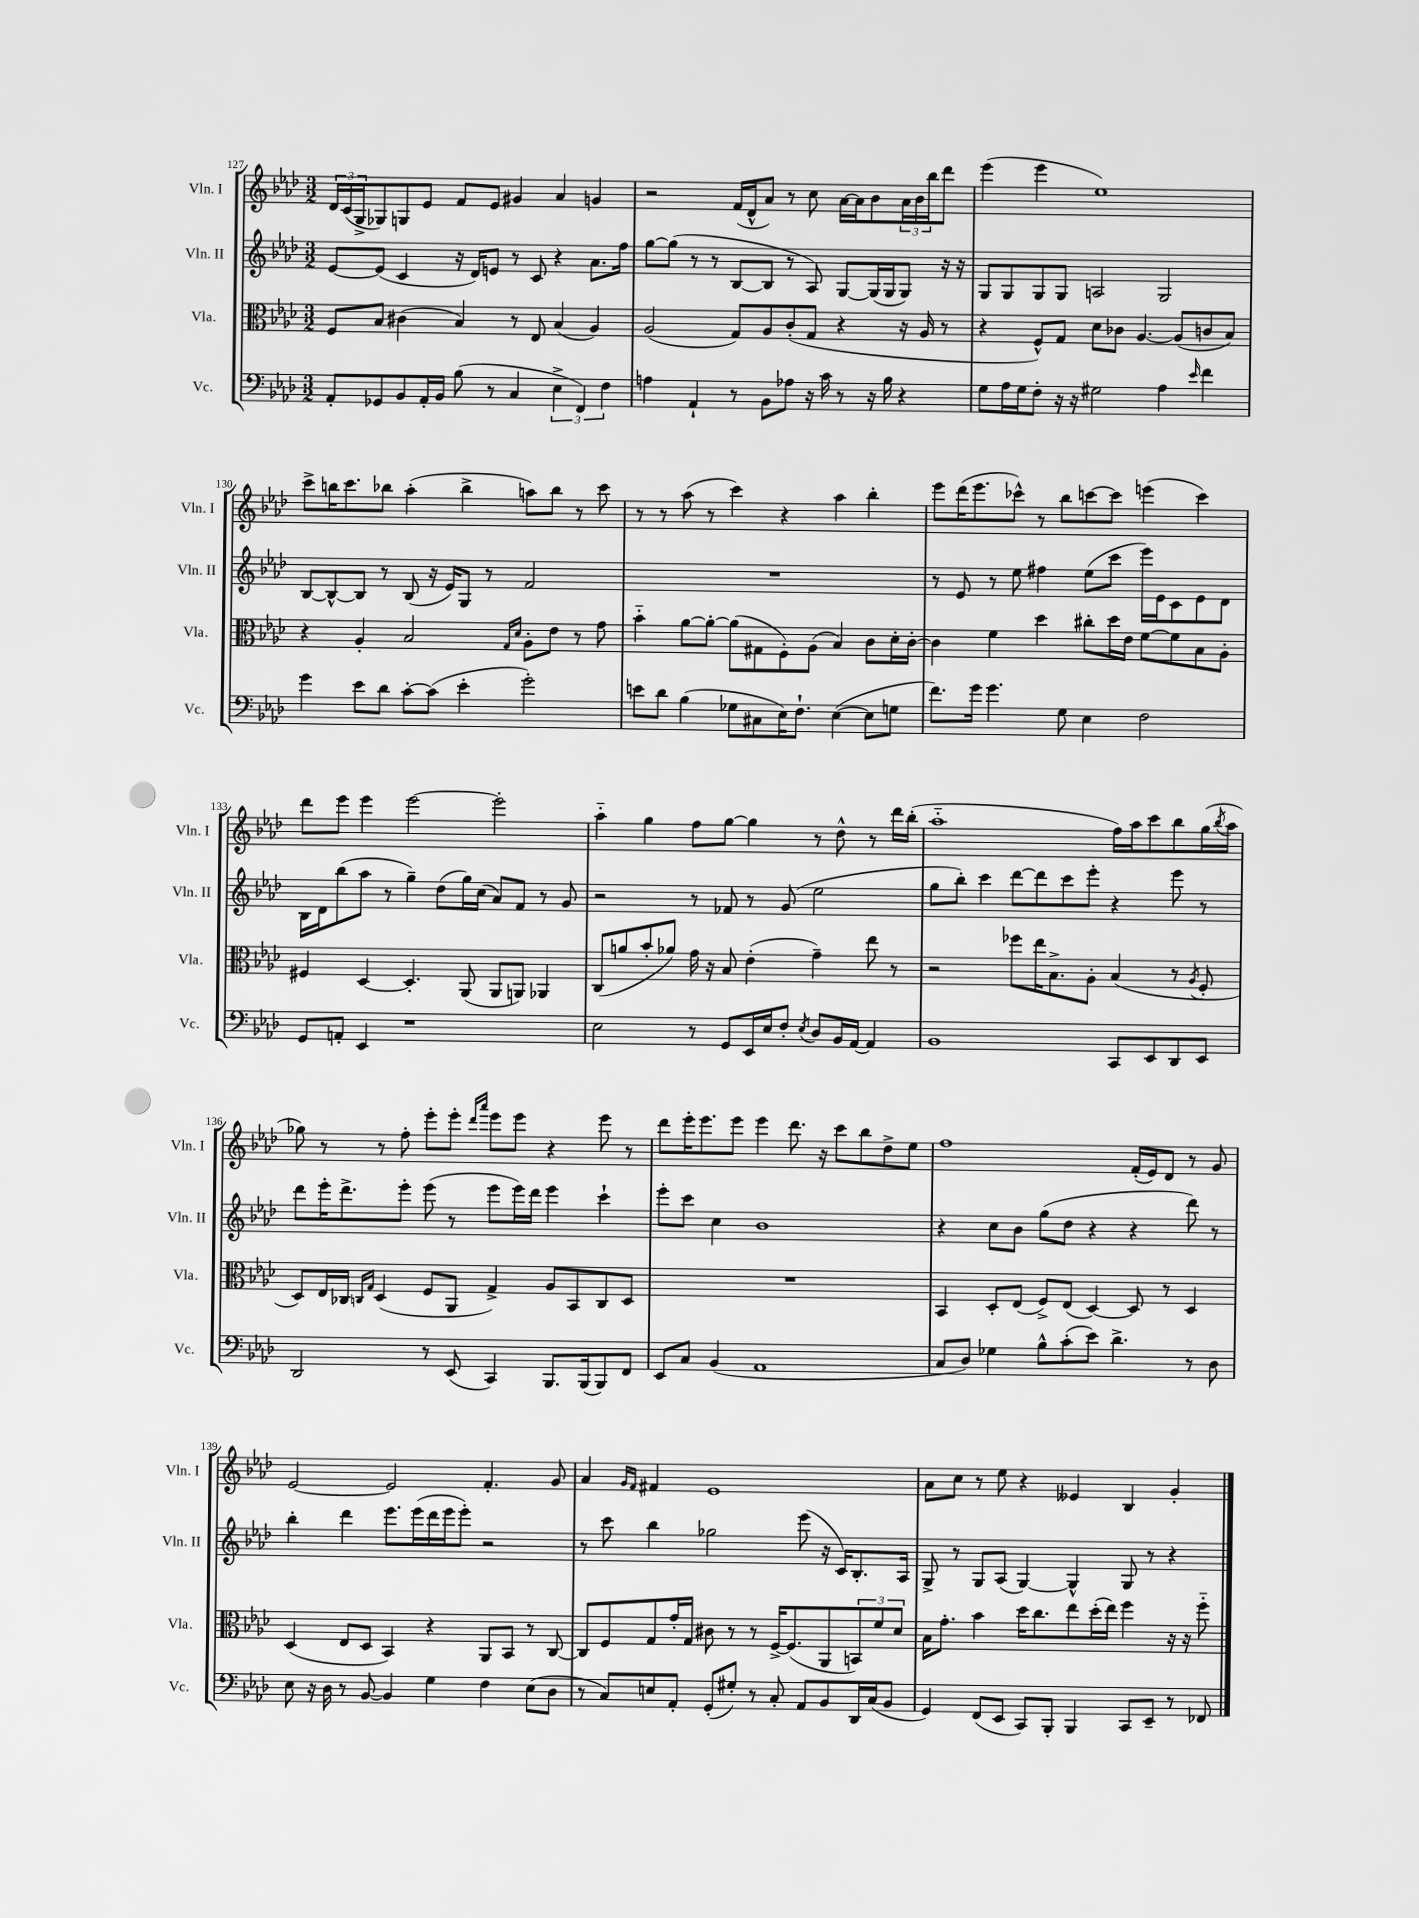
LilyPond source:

<<
\new StaffGroup <<
\new Staff = "s0" \with { instrumentName = "Vln. I" shortInstrumentName = "Vln. I" } {
    \clef treble \key aes \major \numericTimeSignature \time 3/2
    \tuplet 3/2 { des'16 c'16( g16-> } ges8) g8 ees'8 f'8 ees'8 gis'4 aes'4 g'4 |
    r2 f'16( des'16-^ aes'8) r8 c''8 aes'16~ aes'16 bes'8 \tuplet 3/2 { aes'16 bes'16 bes''16 } des'''8 |
    ees'''4( ees'''4 ees''1) |
    c'''8-> b''16 c'''8. bes''8 aes''4-.( bes''4-> a''8) bes''8 r8 c'''8 |
    r8 r8 aes''8( r8 c'''4) r4 aes''4 bes''4-. |
    ees'''8 des'''16( ees'''8. ces'''8-^) r8 bes''8 c'''8~ c'''8 e'''4( c'''4) |
    des'''8 ees'''8 ees'''4 ees'''2~ ees'''2-. |
    aes''4-_ g''4 f''8 g''8~ g''4 r8 des''8-^ r8 des'''16 bes''16-.( |
    aes''1-_ f''16) aes''16 c'''8 bes''8 g''16( \acciaccatura { bes''8 } aes''16 |
    ges''8) r8 r8 f''8-. ees'''8-. ees'''8-. \grace { des'''16 aes'''16 } ees'''8 ees'''8 r4 ees'''8 r8 |
    des'''8 ees'''16-. ees'''8. ees'''8 ees'''4 des'''8. r16 c'''8 bes''8 des''8-> ees''8 |
    f''1 f'16-.( ees'16) des'8 r8 g'8 |
    ees'2~ ees'2 f'4.-. g'8 |
    aes'4 \grace { g'16 f'16 } fis'4 ees'1 |
    aes'8 c''8 r8 ees''8 r4 eeses'4 bes4 g'4-. \bar "|." |
}
\new Staff = "s1" \with { instrumentName = "Vln. II" shortInstrumentName = "Vln. II" } {
    \clef treble \key aes \major \numericTimeSignature \time 3/2
    ees'8~ ees'8( c'4 r16 des'16) e'8 r8 c'8 r4 aes'8. f''16 |
    g''8~ g''8( r8 r8 bes8~ bes8 r8 aes8) g8~ g16( g16 g8) r16 r16 |
    g8 g8 g8 g8 a2 g2 |
    bes8~ bes8~-^ bes8 r8 bes8( r16 ees'16) g8 r8 f'2 |
    R1. |
    r8 ees'8 r8 ees''8 fis''4 ees''8( c'''8 ees'''16) ees'16 c'8 ees'8 des'8 |
    bes16 des'16 bes''8( aes''8 r8 g''4--) des''8( g''16) c''16( aes'8) f'8 r8 g'8 |
    r2 r8 fes'8 r8 g'8( ees''2 |
    g''8 bes''8-.) c'''4 des'''8~ des'''8 c'''8 ees'''8-. r4 ees'''8 r8 |
    des'''8 ees'''16-. des'''8.-> ees'''8-. ees'''8( r8 ees'''8 ees'''16) des'''16 ees'''4 c'''4-! |
    ees'''8-. c'''8 c''4 bes'1 |
    r4 c''8 bes'8 g''8( des''8 r4 r4 des'''8) r8 |
    bes''4-. des'''4 ees'''8. ees'''16( des'''16 ees'''16 ees'''8-.) r2 |
    r8 c'''8 bes''4 ges''2 ees'''8( r16 c'16) bes8.-. aes16 |
    g8-> r8 g8 aes8( g4~) g4-^ g8 r8 r4 \bar "|." |
}
\new Staff = "s2" \with { instrumentName = "Vla." shortInstrumentName = "Vla." } {
    \clef alto \key aes \major \numericTimeSignature \time 3/2
    f8 bes8 cis'4( bes4) r8 ees8 bes4( aes4) |
    aes2( g8) aes8 c'8-.( g8 r4 r16 aes16 r8 |
    r4 f8-^) g8 des'8 ces'8 aes4.~ aes8( c'8 bes8) |
    r4 aes4-. bes2 \grace { g16 des'16 } aes8-. ees'8 r8 g'8 |
    bes'4-_ aes'8~ aes'8~-. aes'8( gis8 f8-.) aes8( bes4) c'8 des'16-. c'16~-. |
    c'4 f'4 des''4 cis''8-. des''16 ees'16 f'8~ f'8 bes8 aes8-. |
    fis4 des4~ des4.-. aes,8( aes,8 a,8) aes,4 |
    c8( a'8 bes'8-. aes'8) g'16 r16 bes8 ees'4-.( g'4--) ees''8 r8 |
    r2 fes''8 ees''16 bes8.-> aes8-. bes4( r8 \acciaccatura { aes8 } f8-. |
    des8) ees16 ces16 \grace { c16 g16 } des4( f8 aes,8 g4->) aes8 bes,8 c8 des8 |
    R1. |
    bes,4 des8-. ees8( f8->) ees8( des4~) des8 r8 des4 |
    des4( ees8 des8 bes,4) r4 aes,8 bes,8 r8 c8~ |
    c8 f8 g8 g'16-. g16 cis'8 r8 r8 f16~-> f8.( aes,8 \tuplet 3/2 { b,8) f'8 des'8 } |
    bes16 g'8.-. bes'4 des''16 c''8. ees''8 des''16-.( ees''16) f''4 r16 r16 f''8-_ \bar "|." |
}
\new Staff = "s3" \with { instrumentName = "Vc." shortInstrumentName = "Vc." } {
    \clef bass \key aes \major \numericTimeSignature \time 3/2
    aes,8-. ges,8 bes,8 aes,16-. bes,16 bes8( r8 c4 \tuplet 3/2 { ees4-> f,4) f4 } |
    a4 aes,4-! r8 bes,8 aes8 r16 c'16 r8 r16 bes16 r4 |
    g8 aes16 g16 f8-. r16 r16 gis2 aes4 \grace { ees'16 } f'4 |
    g'4 ees'8 des'8 c'8~-. c'8( ees'4-. g'2-.) |
    e'8 des'8 bes4( ges8 cis8 ees16) f8.-! ees4~( ees8 g8 |
    f'8.) g'16 g'4. g8 ees4 f2 |
    g,8 a,8-. ees,4 r1 |
    ees2 r8 g,8 ees,16 ees16 f8-. \acciaccatura { ees8 } des8 bes,16 aes,16~ aes,4 |
    bes,1 c,8 ees,8 des,8 ees,8 |
    des,2 r8 ees,8( c,4) bes,,8. bes,,16( bes,,8) f,8 |
    ees,8 c8 bes,4( aes,1 |
    c8 des8) ges4 bes8-^ c'8-.( ees'8) des'4.-> r8 des8 |
    ees8 r16 des16 r8 bes,8~ bes,4 g4 f4 ees8( des8 |
    r8 c8) e8 aes,8-. g,8-.( gis8-.) r8 c8-. aes,8 bes,8 des,16 c16( bes,8 |
    g,4) f,8( ees,8 c,8) bes,,8-. bes,,4 c,8 ees,8-- r8 fes,8 \bar "|." |
}
>>
>>
\layout { \context { \Score currentBarNumber = #127 } }
